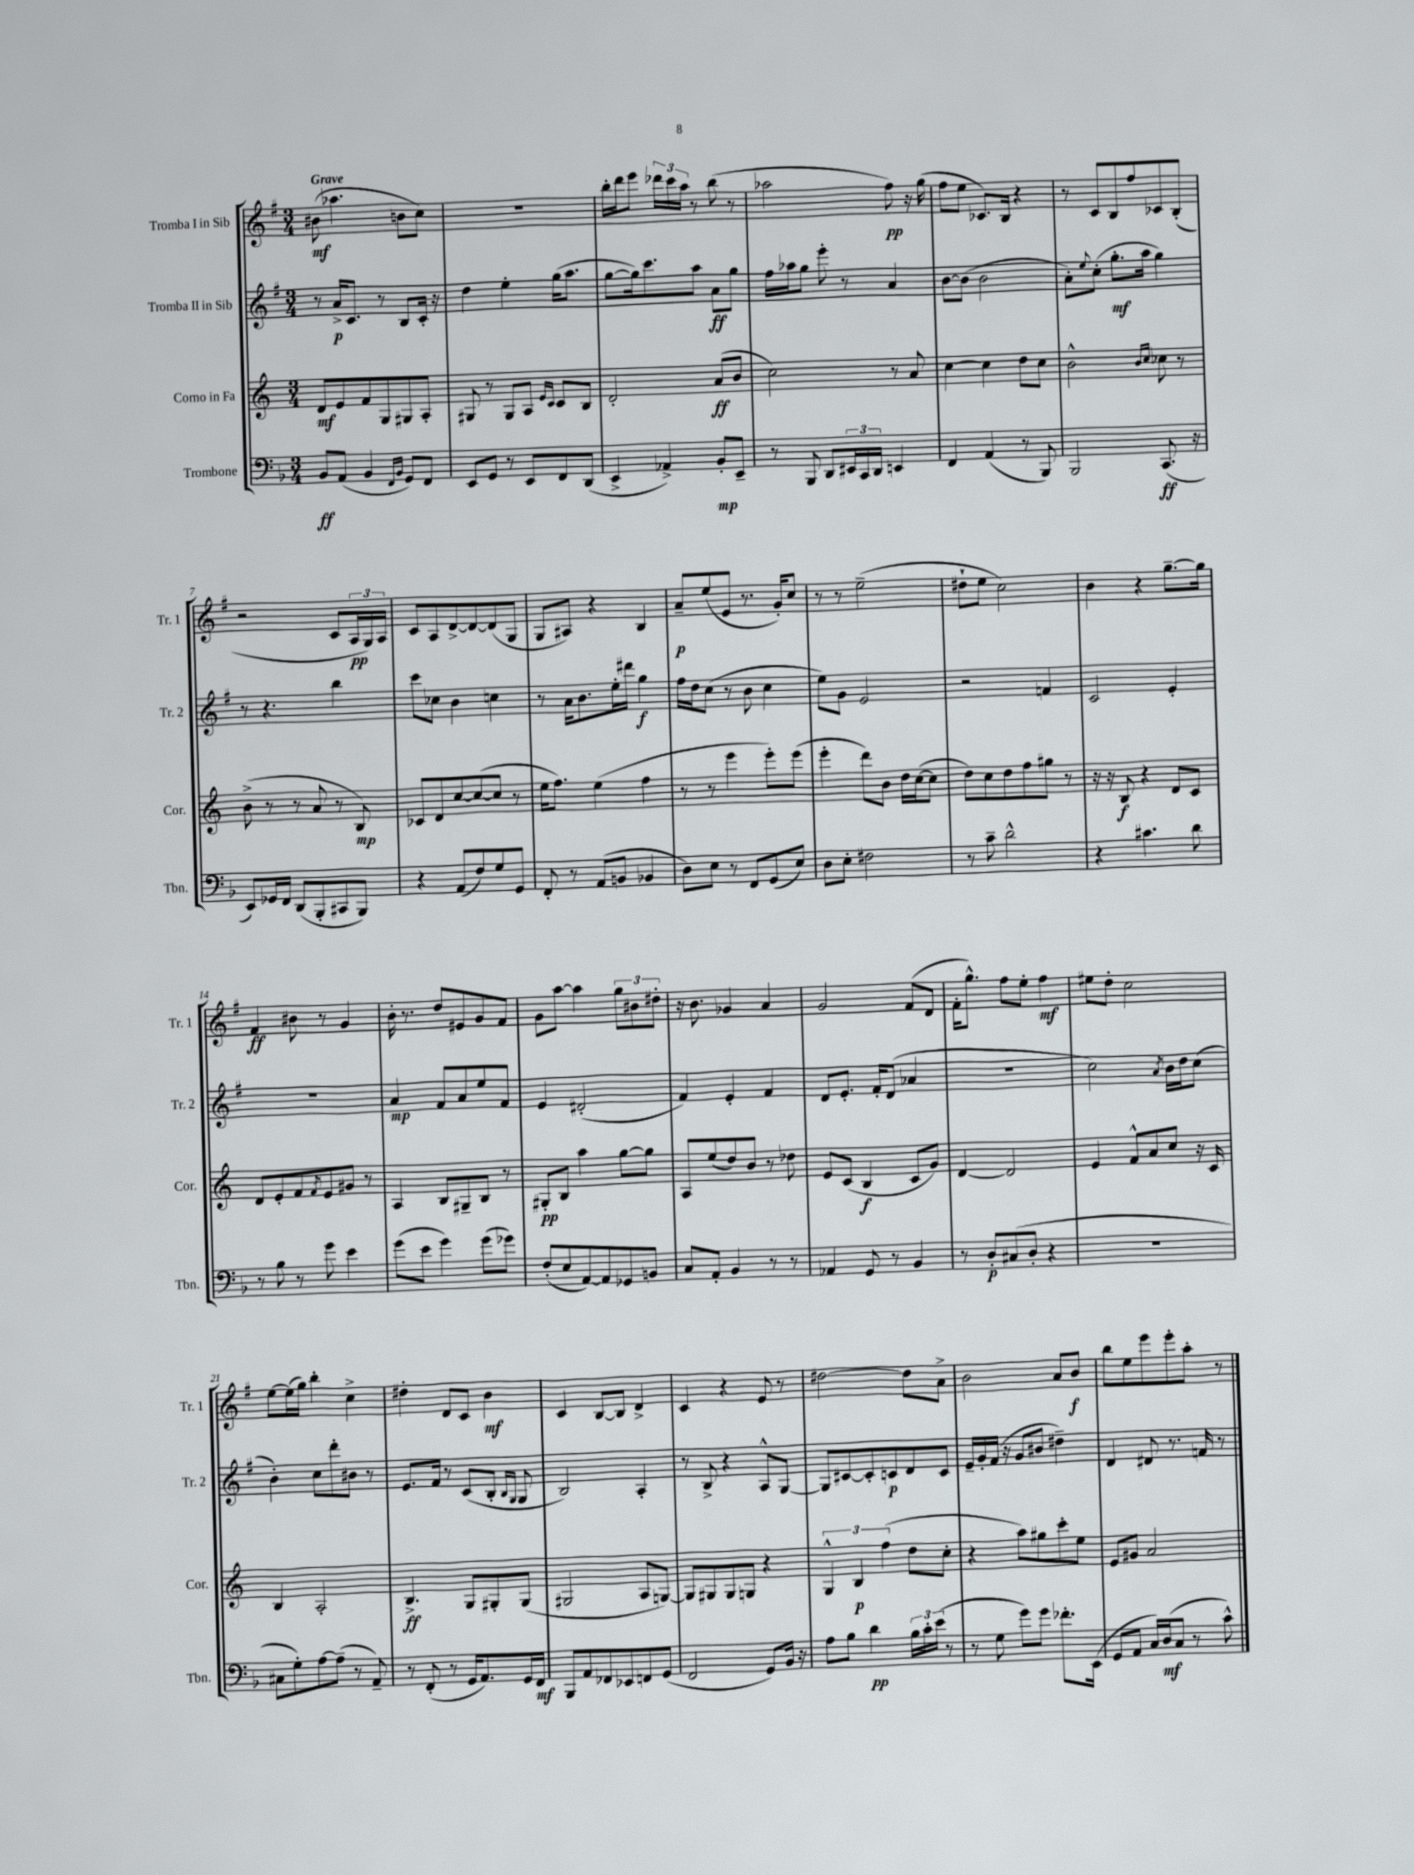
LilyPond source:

<<
\new StaffGroup <<
\new Staff = "s0" \with { instrumentName = "Tromba I in Sib" shortInstrumentName = "Tr. 1" } {
    \clef treble \key g \major \numericTimeSignature \time 3/4 \tempo "Grave"
    bis'8\mf( aes''4. b'8 c''8) |
    R2. |
    b''16-. d'''16 e'''8 \tuplet 3/2 { des'''16 c'''16 a''16 } r8 b''8( r8 |
    aes''2 fis''8\pp) r16 g''16( |
    fis''8 e''8 ces'8.) b16 r4 |
    r8 c'8 b8 fis''8 ces'8 b8-.( |
    r2 c'8 \tuplet 3/2 { a16\pp g16) a16 } |
    c'8 a8 d'8~-> d'8~ d'8( g8 |
    g8 ais8) r4 b4 |
    a'8--\p e''8( e'8 r8. g'16-.) c''8 |
    r8 r8 e''2--( |
    dis''8-! e''8 c''2) |
    b'4 r4 g''8.~-- g''16 |
    fis'4\ff bis'8 r8 g'4 |
    b'16-. r8. d''8 eis'8 g'8 fis'8 |
    g'8 a''8~ a''4 \tuplet 3/2 { g''8 bis'8 dis''8-. } |
    r16 b'8. ges'4 a'4 |
    g'2 fis'8( d'8 |
    fis'16-. g''8.-^) fis''8 e''8-. fis''4\mf |
    eis''8 d''8-. c''2 |
    e''8~ e''16( g''16) b''4-. c''4-> |
    dis''4-. d'8 c'8 b'4\mf |
    c'4 b8~ b8 d'4-> |
    c'4 r4 e'8 r8 |
    dis''2~ dis''8 a'8-> |
    b'2 a'8 b'8\f |
    b''8 e''8 e'''8 e'''8-. a''8-. r8 \bar "|." |
}
\new Staff = "s1" \with { instrumentName = "Tromba II in Sib" shortInstrumentName = "Tr. 2" } {
    \clef treble \key g \major \numericTimeSignature \time 3/4
    r8 a'16->\p c'8. r8 b8 c'16-. r16 |
    d''4 e''4-. g''16( a''8. |
    g''8~ g''16) c'''8. a''8 a'8\ff g''8 |
    fis''16 aes''16 g''8 e'''8-. r8 a'4 |
    b'8~ b'8( b'2 |
    a'8-.) \appoggiatura { e''8 } c''8-.( g''8.-.\mf a''16 g''4) |
    r8 r4. b''4 |
    c'''8 ces''8 b'4 c''4 |
    r8 a'16 b'8. e''16-. dis'''16 g''4\f |
    fis''16 d''16 c''8( r8 b'8 c''4 |
    e''8) g'8 e'2 |
    r2 f'4 |
    c'2 e'4-. |
    R2. |
    a'4\mp fis'8 a'8 e''8 fis'8 |
    e'4 dis'2-.( |
    fis'4) e'4-. fis'4 |
    d'8 e'8.-. fis'16-. d'8( aes'4 |
    R2. |
    c''2) \acciaccatura { a'8 } b'16 d''16 c''8( |
    b'4-.) c''8 d'''8-. bis'8 r8 |
    e'8. fis'16 r8 c'8( b8-. \grace { b16 g16 } g8 |
    b2) a4-. |
    r8 b8-> r4 a8-^ g8~ |
    g8 cis'8~ cis'8-. c'8\p d'8 c'8 |
    e'16-- g'16-. fis'16( r16 g'8 bis'8 dis''4--) |
    d'4 dis'8 r8. f'16 r8 \bar "|." |
}
\new Staff = "s2" \with { instrumentName = "Corno in Fa" shortInstrumentName = "Cor." } {
    \clef treble \key c \major \numericTimeSignature \time 3/4
    d'8\mf e'8 f'8 g8 gis8 a8-. |
    gis8 r8 gis8 a8 \grace { e'16 c'16 } c'8 b8 |
    d'2-. a'8\ff( b'8 |
    c''2) r8 a'8 |
    c''4~ c''4 d''8 c''8 |
    b'2-^ \grace { b'16 c''16 } ces''8 r8 |
    b'8->( r8 r8 a'8 r8 b8\mp) |
    ces'8 d'8 c''8~ c''8~( c''8 r8 |
    e''16 f''8.) e''4( f''4 |
    r8 r8 e'''4 e'''8-.) e'''8( |
    e'''4-. d'''8) b'8 d''16 c''16~( c''8 |
    d''8) c''8 d''8 f''8 gis''8 r8 |
    r16 r16 b8\f r4 d'8 c'8 |
    d'8 e'8-. f'8 \acciaccatura { f'8 } e'8 gis'8 r8 |
    a4 b8 gis8-- b8 r8 |
    gis8-.\pp b8 a''4 g''8~ g''8 |
    a8 e''8( d''8) b'8 r8 des''8 |
    e'8 c'8( b4\f c'8 g'8) |
    d'4~ d'2 |
    e'4 f'8-^ a'8 c''8 r16 c'16 |
    b4 a2-. |
    b4.->\ff g8 gis8-. gis8( |
    gis2 a8 g8~) |
    g8 gis8 gis8 g8 r4 |
    \tuplet 3/2 { g4-^ b4\p f''4( } d''8 c''8-. |
    r4 a''8) gis''8 c'''8-. e''8 |
    e'8 gis'8 a'2 \bar "|." |
}
\new Staff = "s3" \with { instrumentName = "Trombone" shortInstrumentName = "Tbn." } {
    \clef bass \key f \major \numericTimeSignature \time 3/4
    bes,8\ff a,8( bes,4 \grace { f,16 bes,16 } g,8) f,8 |
    e,8 g,8 r8 e,8 f,8 d,8( |
    e,4-> aes,4->) bes,8-.\mp e,8-- |
    r8 bes,,8 d,8 \tuplet 3/2 { eis,16 c,16 d,16 } e,4 |
    f,4 a,4( r8 bes,,8) |
    bes,,2 c,8.\ff( r16 |
    e,8) ges,16 f,16 d,8( bes,,8-. cis,8 bes,,8) |
    r4 a,8( f8) g8 g,8 |
    f,8-. r8 a,8( b,8 bes,4 |
    d8) e8 r8 f,8 g,8( e8) |
    d8 e8-. fis2 |
    r8 c'8-- d'2-^ |
    r4 cis'4. d'8 |
    r8 bes8 r8 g'8 e'4 |
    g'8( e'8 g'4) g'8( ges'8) |
    f8-.( e8 a,8~) a,8 ges,8 b,8 |
    c8 a,8-. bes,4 r8 r8 |
    aes,4 g,8 r8 bes,4 |
    r8 d8-.\p cis8( d8-. r4 |
    R2. |
    cis8 g8-.) a8~ a8--( r8 a,8--) |
    r8 f,8-.( r8 g,16 a,8.) g,16 f,16\mf |
    bes,,8 a,8 fes,8 ees,8 f,8 g,8( |
    f,2 g,8) bes,16 r16 |
    a8 bes8 d'4\pp \tuplet 3/2 { bes16 c'16-. e'16( } r8 |
    r8 g8 g'8) g'8 fes'8.-. e,16( |
    g,8 a,8 c16) d16\mf( c8 r8 c'8-^) \bar "|." |
}
>>
>>
